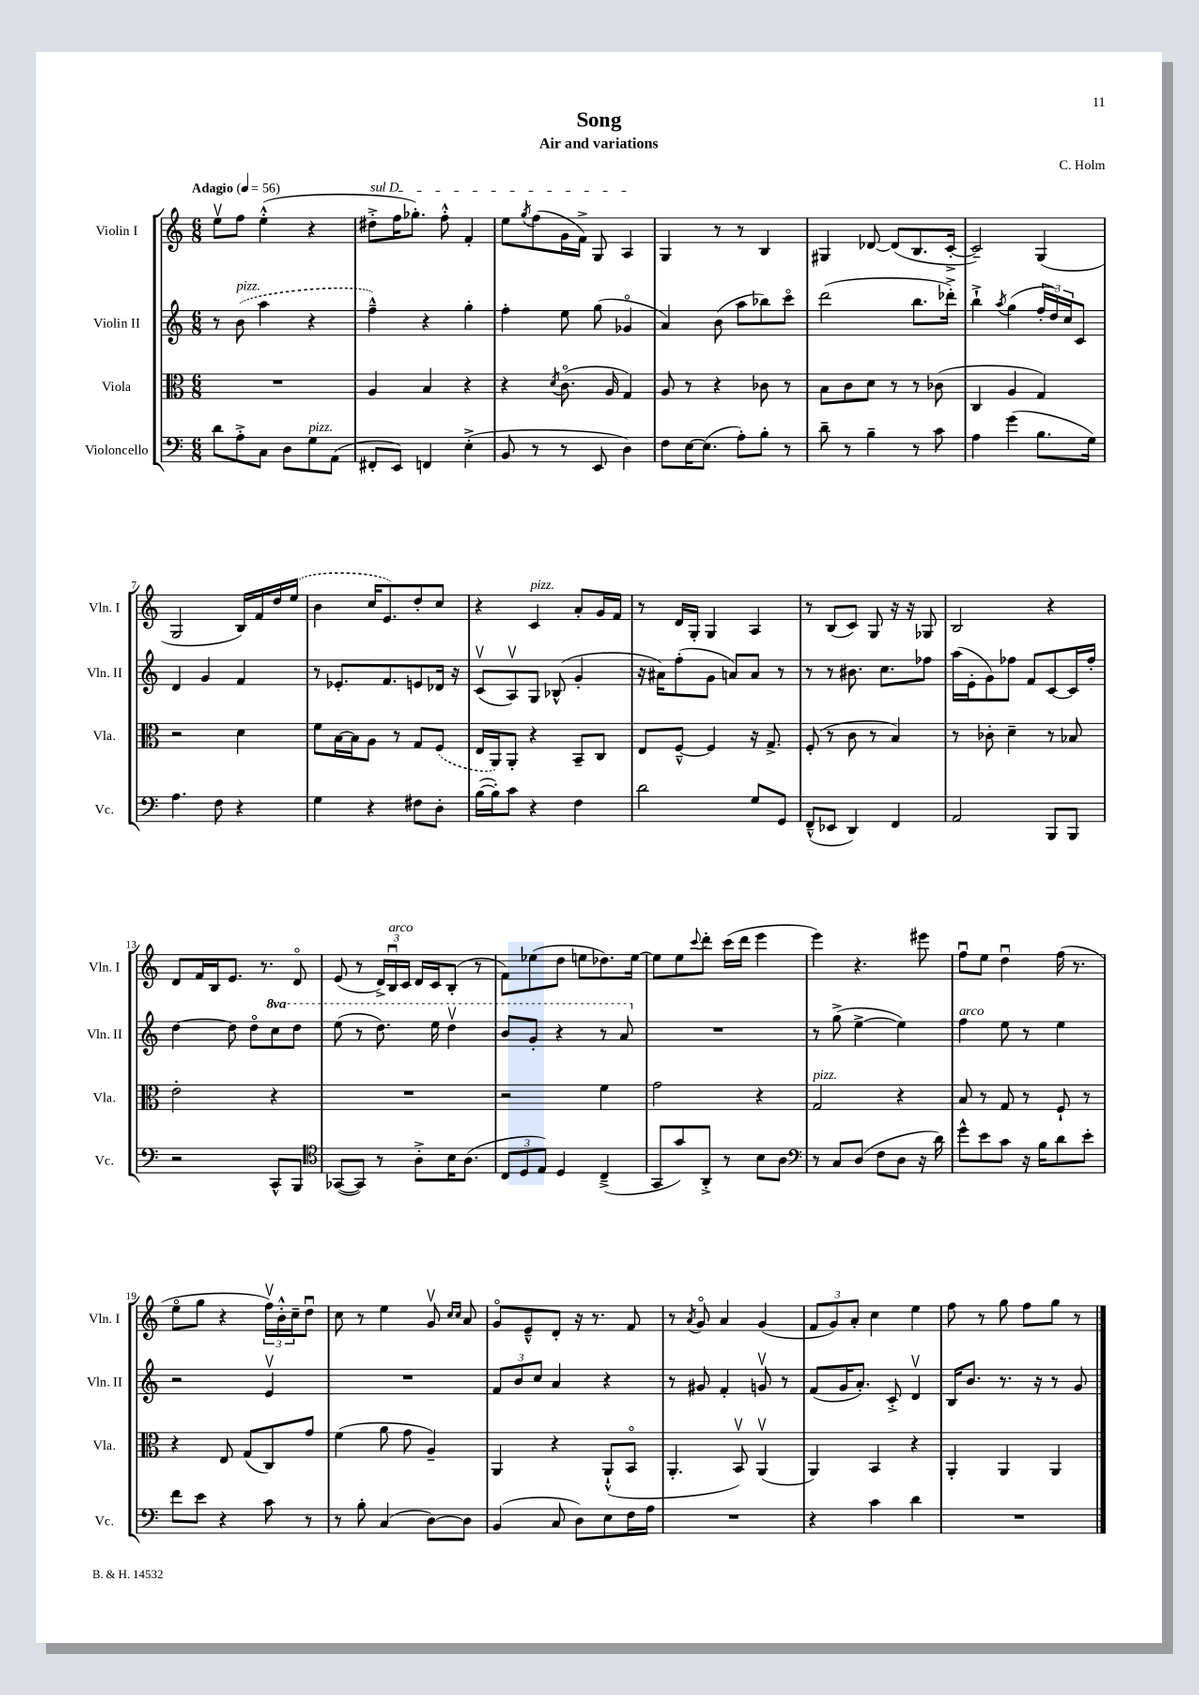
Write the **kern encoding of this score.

**kern	**kern	**kern	**kern
*part4	*part3	*part2	*part1
*staff4	*staff3	*staff2	*staff1
*I"Violoncello	*I"Viola	*I"Violin II	*I"Violin I
*I'Vc.	*I'Vla.	*I'Vln. II	*I'Vln. I
*clefF4	*clefC3	*clefG2	*clefG2
*k[]	*k[]	*k[]	*k[]
*M6/8	*M6/8	*M6/8	*M6/8
*MM56	*MM56	*MM56	*MM56
=1	=1	=1	=1
!	!	!	!LO:TX:a:B:t=Adagio
8d\L	2.r	8r	8eev\L
!	!	!LO:TX:a:i:t=pizz.	!
8A'^\	.	(8b\	8ff\J
8C\J	.	4aa\	(4ee'^^\
8D\L	.	.	.
!LO:TX:a:i:t=pizz.	!	!	!
8G\	.	4r	4r
(8AA\J	.	.	.
=2	=2	=2	=2
!	!	!	!LO:TX:a:i:t=sul D
8FF#X'/L	4A/	4ff~^^\)	8dd#X'^\L
8EE/J)	.	.	16ff\K
.	.	.	8.gg-X'\J)
4FFn/	4B/	4r	.
.	.	.	8ff'^^\
(4E'^\	4r	4gg'\	4f'/
=3	=3	=3	=3
8BB/	4r	4ff'\	8ee\L
.	.	.	8qgg/
8r	.	.	(8ff\
.	8qd/	.	.
8r	(8.c\	8ee\	16g\L
.	.	.	16f^\JJ)
8EE/	.	(8gg\	8G/
.	16A/	.	.
4D\)	4G/)	4g-X/	4A/
=4	=4	=4	=4
8F\L	8A/	4a/)	4G/
[16E\K	8r	.	.
(8.E\J]	.	.	.
.	4r	(8b\	8r
8A'\L)	.	8aa\L	8r
8B'\J	8c-X\	8bb-X\)	4B/
8r	8r	8ccc\J	.
=5	=5	=5	=5
8d~\	8B\L	(2ddd\	4G#X/
8r	8c\	.	.
4B~\	8d\J	.	[8d-X/
.	8r	.	(8d-/L]
8r	8r	8.bb\L	8.B/
8c\	(8c-X\	.	.
.	.	16ddd-X'^\Jk)	[16c'^/Jk
=6	=6	=6	=6
4A\	4C/	4bb`^\	2c~/])
.	.	8qaa/	.
(4g\	4A/	(4gg\	.
8.B\L	4G/)	24ff'/LL	(4G/
.	.	24dd/)	.
.	.	24cc/J	.
.	.	8c/J	.
16G\Jk)	.	.	.
!!LO:LB:g=z
=7	=7	=7	=7
4.A\	2r	4d/	2G/
.	.	4g/	.
8F\	.	.	.
4r	4d\	4f/	16B/LL)
.	.	.	16f/
.	.	.	16dd/
.	.	.	(16ee/JJ
=8	=8	=8	=8
4G\	8f\L	8r	4b\
.	[16B\L	8.e-X'/L	.
.	16B\J]	.	.
4r	8A\J	.	16cc/KL
.	.	8.f/	8.e/)
.	8r	.	.
8F#X\L	8G/L	8en/	8dd'/
8D'\J	(8F/J	16d-X/Jk	8cc/J
.	.	16r	.
=9	=9	=9	=9
([16B\LL	16E/LL	(8cv/L	4r
16B'\J])	16AA/J)	.	.
8c\J	8AA'/J	8Av/)	.
!	!	!	!LO:TX:a:i:t=pizz.
4r	4r	8G/J	4c/
.	.	(8B-X^^/	.
4F\	8BB~/L	4g'/	8a'/L
.	8C/J	.	16g/L
.	.	.	16f/JJ
=10	=10	=10	=10
2d\	8E/L	16r	8r
.	.	16a#X\KL)	.
.	[8F~^^/J	(8ff'\	16d/LL
.	.	.	16G'/JJ
.	4F/]	8g\J	4G/
.	.	8an/L)	.
8G/L	16r	8a/J	4A/
.	8.G^/	.	.
8GG/J	.	8r	.
=11	=11	=11	=11
(8FF~^^/L	(8F'/	8r	8r
8EE-X/J	8r	8r	(8B/L
4DD/)	8c\	8.b#X\	8c/J)
.	8r	.	8G/
.	.	8.cc\L	.
4FF/	4B/)	.	16r
.	.	.	16r
.	.	8ff-X\J	8G-X/
=12	=12	=12	=12
2AA/	8r	(16aa\LL	2B/
.	.	16e'\J	.
.	8c-X'\	8g\)	.
.	4d~\	8ff-X\J	.
.	.	8f/L	.
8BBB/L	8r	[8c/	4r
8BBB/J	8B-X/	16c/L]	.
.	.	16ff-'/JJ	.
!!LO:LB:g=z
=13	=13	=13	=13
2r	2e'\	[4dd\	8d/L
.	.	.	16f/L
.	.	.	16B/J
.	.	8dd\]	8.e/J
.	.	8dd\L	.
.	.	.	8.r
*	*	*8va	*
8CC^^/L	4r	8ccc\	.
8BBB/J	.	8ddd\J	8d/
=14	=14	=14	=14
*clefC4	*	*	*
([8GG-X/L	2.r	(8eee\	(8e/
8GG-/J])	.	8r	8r
8r	.	8.ddd\)	24d^/LL)
!	!	!	!LO:TX:a:i:t=arco
.	.	.	24Bu/
.	.	.	24c/JJ
8A'^\L	.	.	16d/LL
.	.	16eee\	16c/J
16B\K	.	4dddv\	(8B'/J
(8.A\J	.	.	.
.	.	.	8r
=15	=15	=15	=15
12C/L	2r	8bb/L	8f\L)
12D/	.	.	.
.	.	8gg'/J	(8ee-X\
12E/J)	.	.	.
4D/	.	4r	8dd\J
.	.	.	8een\L
(4C~^/	4f\	8r	8.dd-X\)
.	.	8aa/	.
.	.	.	[16ee\Jk
=16	=16	=16	=16
*	*	*X8va	*
8GG/L	2g\	2.r	8ee\L]
8g/)	.	.	8ee\
.	.	.	8qqccc/
8AA'^/J	.	.	8ddd'\J
8r	.	.	(16ccc\LL
.	.	.	16ddd\JJ
8B\L	4r	.	4eee\
8A\J	.	.	.
=17	=17	=17	=17
*clefF4	*	*	*
!	!LO:TX:a:i:t=pizz.	!	!
8r	2G/	8r	4eee\)
8C/L	.	(8gg^\	.
(8D/J	.	[4ee^\	4.r
8F\L	.	.	.
8D\J	4r	4ee\])	.
16r	.	.	8eee#X\
16d\)	.	.	.
=18	=18	=18	=18
!	!	!LO:TX:a:i:t=arco	!
8g^^\L	8B/	4ff\	8ffu\L
8e\	8r	.	8ee\J
8c\J	8G/	8ee\	4ddu\
16r	8r	8r	.
16B\KL	.	.	.
8d\	8F`/	4ee\	(16ff\
.	.	.	8.r
8e'\J	8r	.	.
!!LO:LB:g=z
=19	=19	=19	=19
8f\L	4r	2r	8ee\L
8e\J	.	.	8gg\J
4r	8E/	.	4r
.	(8G/L	.	.
8c\	8C/)	4ev/	24ffv\LL)
.	.	.	24b'^^\
.	.	.	24cc~\J
8r	8g/J	.	8ddu\J
=20	=20	=20	=20
8r	(4f\	2.r	8cc\
8B'\	.	.	8r
(4C/	8a\	.	4ee\
.	8g\	.	.
[8D\L)	4A~/)	.	8gv/
.	.	.	16qqcc/LL
.	.	.	16qqcc/JJ
8D\J]	.	.	8a/
=21	=21	=21	=21
(4BB/	4AA/	12f/L	8g/L
.	.	12b/	.
.	.	.	8e~^^/
.	.	12cc/J	.
8C/	4r	4a/	8d'/J
8D\L)	.	.	16r
.	.	.	8.r
8E\	(8AA`^^/L	4r	.
16F\L	8BB/J	.	8f/
16A\JJ	.	.	.
=22	=22	=22	=22
2.r	4.AA'/	8r	8r
.	.	.	8qa/
.	.	8g#X/	8g/
.	.	4f'/	4a/
.	8BBv/)	.	.
.	(4AAv/	8gnv/	(4g/
.	.	8r	.
=23	=23	=23	=23
4r	4AA/)	(8f/L	12f/L
.	.	.	12g/)
.	.	16g/K	.
.	.	.	12a'/J
.	.	8.a'/J)	.
4c\	4BB/	.	4cc\
.	.	8c'^/	.
4d\	4r	4dv/	4ee\
=24	=24	=24	=24
2.r	4AA'/	16B/KL	8ff\
.	.	8.b/J	.
.	.	.	8r
.	4AA/	8.r	8gg\
.	.	.	8ff\L
.	.	16r	.
.	4AA/	8r	8gg\J
.	.	8g/	8r
==	==	==	==
*-	*-	*-	*-
